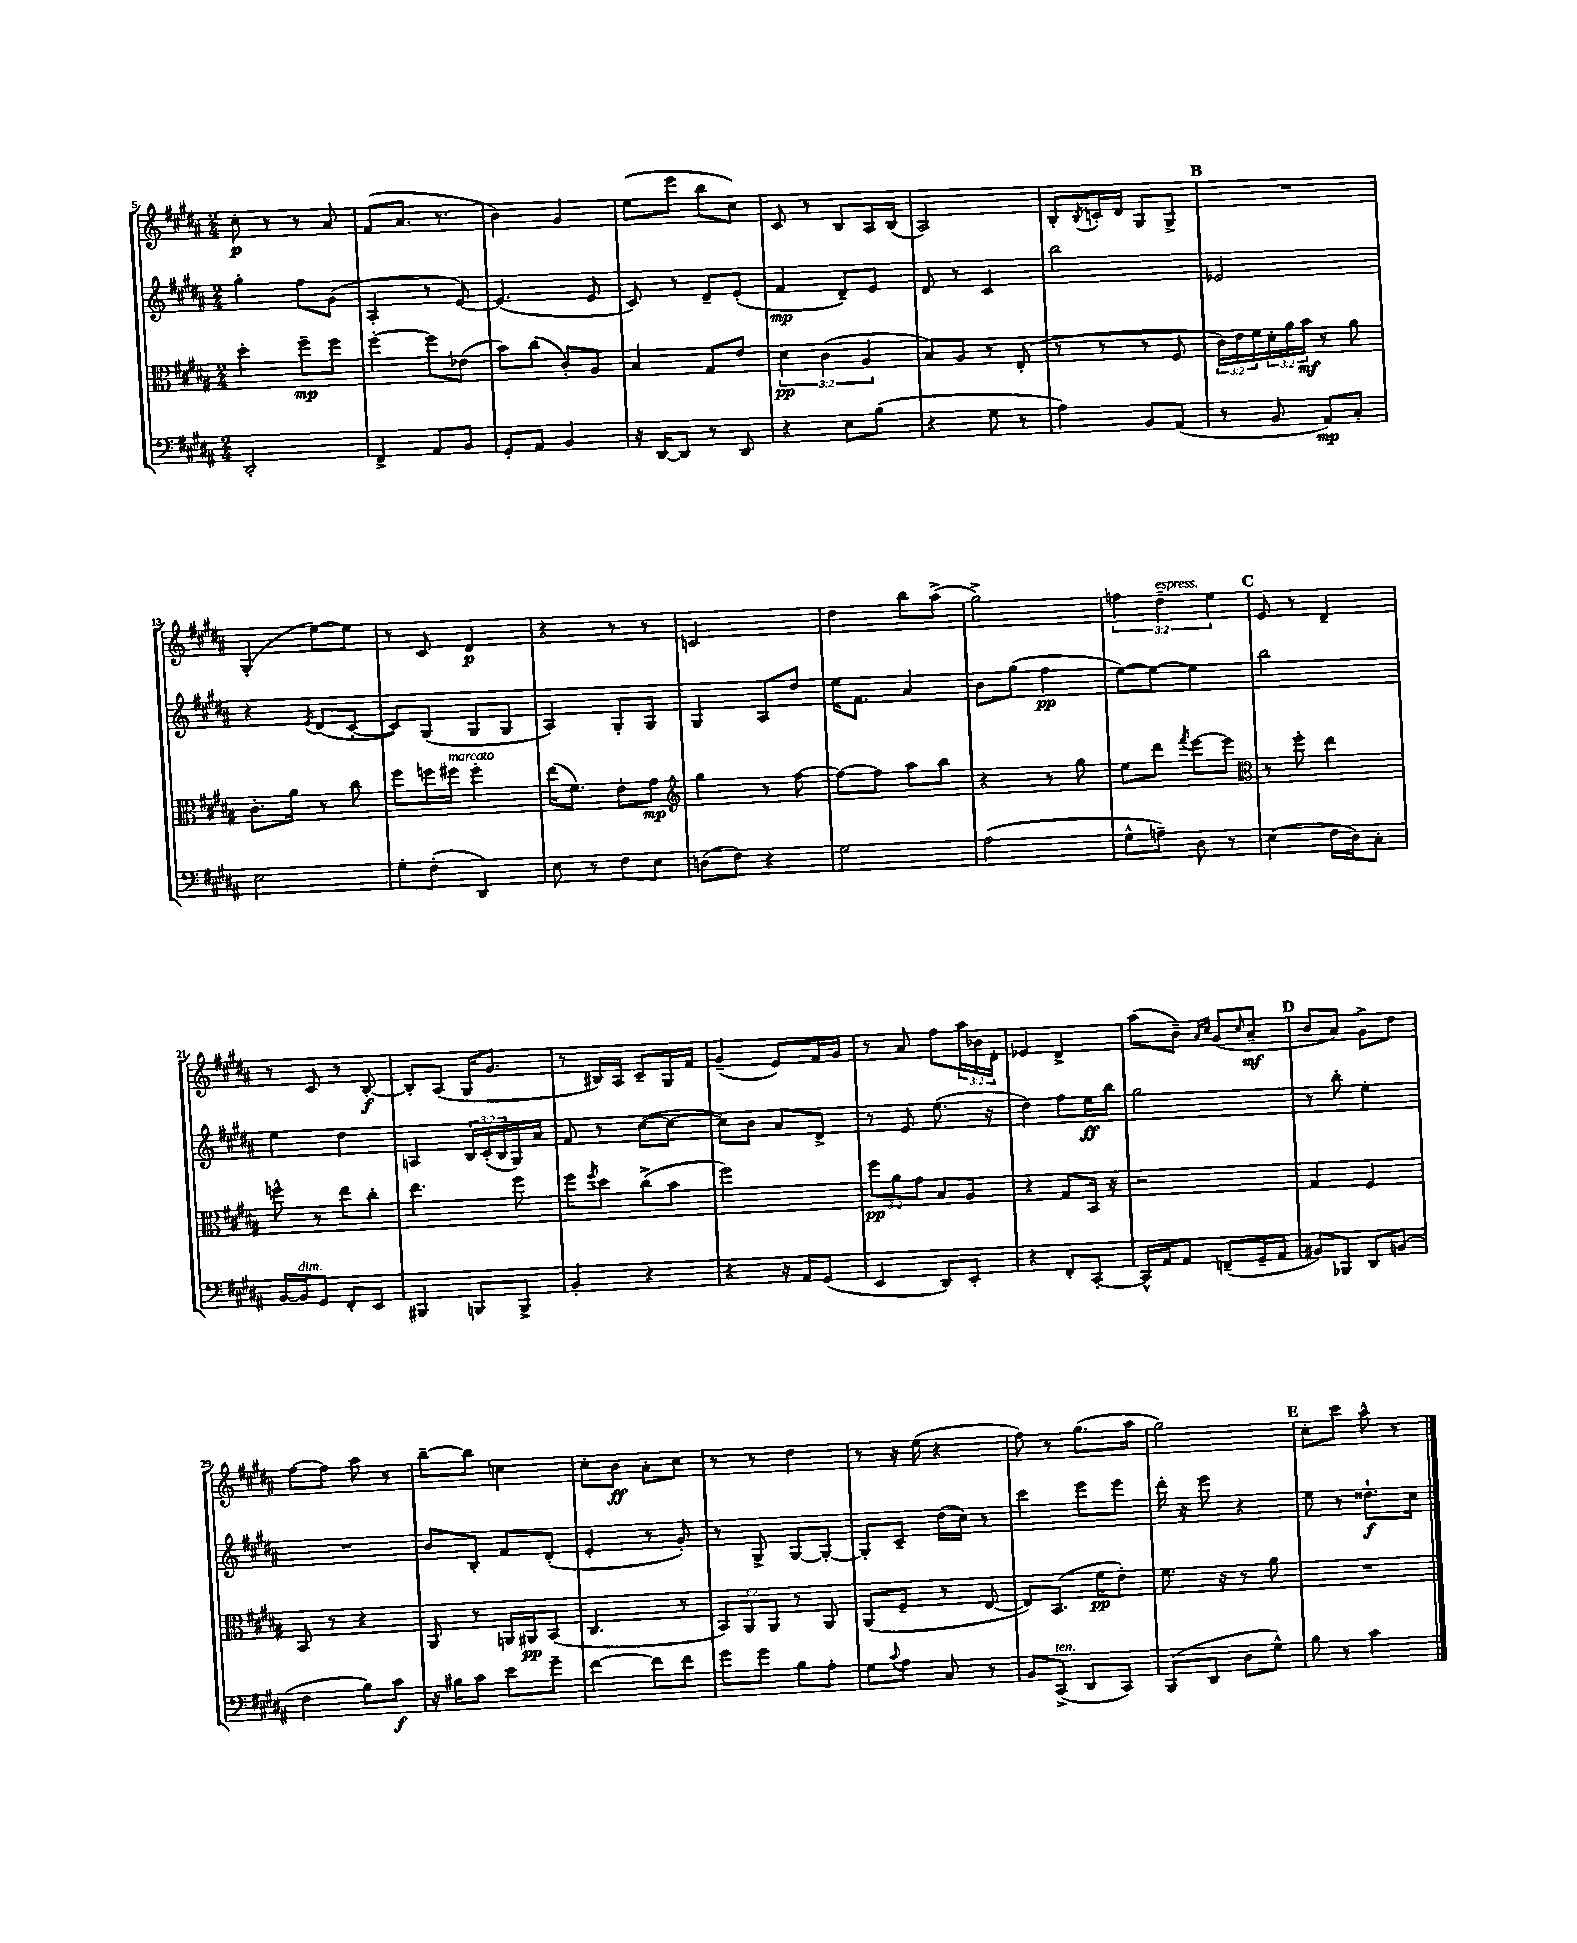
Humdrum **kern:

**kern	**kern	**kern	**kern
*staff4	*staff3	*staff2	*staff1
*clefF4	*clefC3	*clefG2	*clefG2
*k[f#c#g#d#a#]	*k[f#c#g#d#a#]	*k[f#c#g#d#a#]	*k[f#c#g#d#a#]
*M2/4	*M2/4	*M2/4	*M2/4
2DD#'	4dd#'	4gg#'	8cc#'
.	.	.	8r
.	8ff#~	8ff#	8r
.	8ff#	(8g#	8a#
=	=	=	=
4FF#^	[4ff#'	4A#'	(8f#
.	.	.	8.a#
8AA#	8ff#]	8r	.
.	.	.	8.r
8BB	(8e-	[8e)	.
=	=	=	=
8GG#'	8b)	(4.e]	4b)
8AA#	(8cc#	.	.
4BB	8c#')	.	4g#
.	8A#	8e	.
=	=	=	=
16r	4B	8c#)	(8ee
[16DD#	.	.	.
8DD#]	.	8r	8eee
8r	8G#	8d#~	8bb
8DD#	8e	(8e'	8cc#)
=	=	=	=
4r	6d#	4f#	8c#
.	.	.	8r
.	(6c#	.	.
8E	.	8d#~)	8B
.	6A#	.	.
(8B	.	8e	16A#
.	.	.	(16B
=	=	=	=
4r	8B)	8d#	2A#)
.	8A#	8r	.
8G#	8r	4c#	.
8r	(8E'	.	.
=	=	=	=
4A#)	8r	2bb	8B'
.	.	.	8qB
.	8r	.	16c'
.	.	.	16d#
8BB	8r	.	8G#
(8AA#	8F#	.	8G#^
=	=	=	=
8r	24c#)	2e-	2r
.	24e	.	.
.	24f#	.	.
8BB	24d#'	.	.
.	24a#	.	.
.	24b	.	.
8AA#)	8r	.	.
8C#'	8a#	.	.
=	=	=	=
2E	8.c#'	4r	(4G#'
.	16a#	.	.
.	.	8qe	.
.	8r	(8d#	[8ee)
.	8cc#	[8c#'	8ee]
=	=	=	=
8G#'	8ff#	8c#])	8r
(8F#'	16ff	(8G#	8c#
.	16ff#	.	.
4DD#)	4ff#'	8G#	4d#
.	.	8G#	.
=	=	=	=
8E	(16ee	4A#)	4r
.	8.f#)	.	.
8r	.	.	.
8F#	8e'	8G#'	8r
8E	8g#	8G#	8r
=	=	=	=
*	*clefG2	*	*
(8D	4gg#	4G#	2c
8F#)	.	.	.
4r	8r	8A#	.
.	[8ff#	8dd#	.
=	=	=	=
2G#	8ff#_	16ee	4dd#
.	.	8.f#	.
.	8ff#]	.	.
.	8aa#	4a#	8bb
.	8bb	.	(8aa#^
=	=	=	=
(2A#	4r	8b	2gg#^)
.	.	(8gg#	.
.	8r	4ff#	.
.	8gg#	.	.
=	=	=	=
8G#^^	8ee	[8ee)	6ff
8A~)	8ddd#	8ee_	.
.	.	.	6dd#~
.	8qfff#	.	.
8D#	[8eee	4ee]	.
.	.	.	6ee
8r	8eee]	.	.
=	=	=	=
*	*clefC3	*	*
(4E	8r	2bb	8e
.	8ff#'	.	8r
16F#	4ee	.	4d#~
16D#)	.	.	.
8C#'	.	.	.
=	=	=	=
[16BB	8ff^^	4ee	8r
16BB]	.	.	.
8GG#	8r	.	8c#
8FF#'	8ee	4dd#	8r
8EE	8cc#'	.	[8B'
=	=	=	=
4BBB#	4.ee	4A	8B']
.	.	.	(8A#
8BBB	.	24B	16G#
.	.	(24c#'	.
.	.	.	8.g#
.	.	24B	.
8BBB^	8ff#	16G#)	.
.	.	16a#	.
=	=	=	=
4BB'	8ff#	8f#	8r
.	8qff#	.	.
.	8dd#	8r	16B#)
.	.	.	16A#
4r	(8cc#^	([8cc#	8c#~
.	8b	8cc#_	16G#
.	.	.	16f#
=	=	=	=
4r	2ff#)	8cc#])	(4g#~
.	.	8b	.
16r	.	8a#	8e)
16AA#	.	.	.
(8GG#	.	8d#^	16f#
.	.	.	16g#
=	=	=	=
4EE	12ff#	8r	8r
.	12a#	.	.
.	.	8e	8a#
.	12g#	.	.
8DD#)	8B	(8.ee	8ff#
8EE'	8A#	.	24aa#
.	.	.	24b-
.	.	16r	.
.	.	.	24d#'
=	=	=	=
4r	4r	4dd#)	4e-
8FF#'	8G#	8ff#	4d#^
[8CC#'	16BB	16ee	.
.	16r	16bb	.
=	=	=	=
16CC#^^]	2r	2gg#	(8aa#
16AA#	.	.	.
8AA#	.	.	8b~)
.	.	.	16qqa#
.	.	.	16qqcc#
(8FF~	.	.	(8g#
.	.	.	16qqcc#
16GG#~	.	.	8a#~
16AA#	.	.	.
=	=	=	=
8BB#)	4G#	8r	8b
8BBB-	.	8bb'	8a#)
8DD#	4F#	4ee'	8g#^
(8BB	.	.	8dd#
=	=	=	=
4F#	8BB	2r	[8ff#
.	8r	.	8ff#]
8B)	4r	.	8aa#
8c#	.	.	8r
=	=	=	=
16r	8AA#	8b	[8bb~
16B#	.	.	.
8c#	8r	8B'	8bb]
8e	16AA	8f#	4cc
.	16AA#	.	.
8g#~	(8BB	(8d#'	.
=	=	=	=
[4f#	4.C#	4e'	8cc#'
.	.	.	8b
8f#]	.	8r	8a#'
8f#	8r	8g#')	8cc#
=	=	=	=
8g#	12BB)	8r	8r
.	12AA#	.	.
8g#	.	8G#^	8r
.	12AA#	.	.
8B	8r	[8G#	4dd#
8A#'	8AA#	8G#'_	.
=	=	=	=
8G#	(8AA#	8G#']	8r
8qqc#	.	.	.
8A#	8F#~	8c#~	16r
.	.	.	(16ee
8C#	8r	(16dd#	4r
.	.	16cc#)	.
8r	[8E	8r	.
=	=	=	=
8BB	8E])	4ccc#	8ff#)
(8CC#^	(8.BB	.	8r
8DD#	.	8eee	(8.gg#
.	16f#	.	.
8CC#)	8e')	8eee	.
.	.	.	16aa#
=	=	=	=
(8BBB	8.f#	16ddd#'	2gg#)
.	.	16r	.
8DD#	.	8eee	.
.	16r	.	.
8D#	8r	4r	.
8G#^^)	8a#	.	.
=	=	=	=
8B	2r	8ee	8cc#'
8r	.	8r	8ccc#
4c#	.	8.dd##`	8aa#^^
.	.	.	8r
.	.	16cc#	.
==	==	==	==
*-	*-	*-	*-
